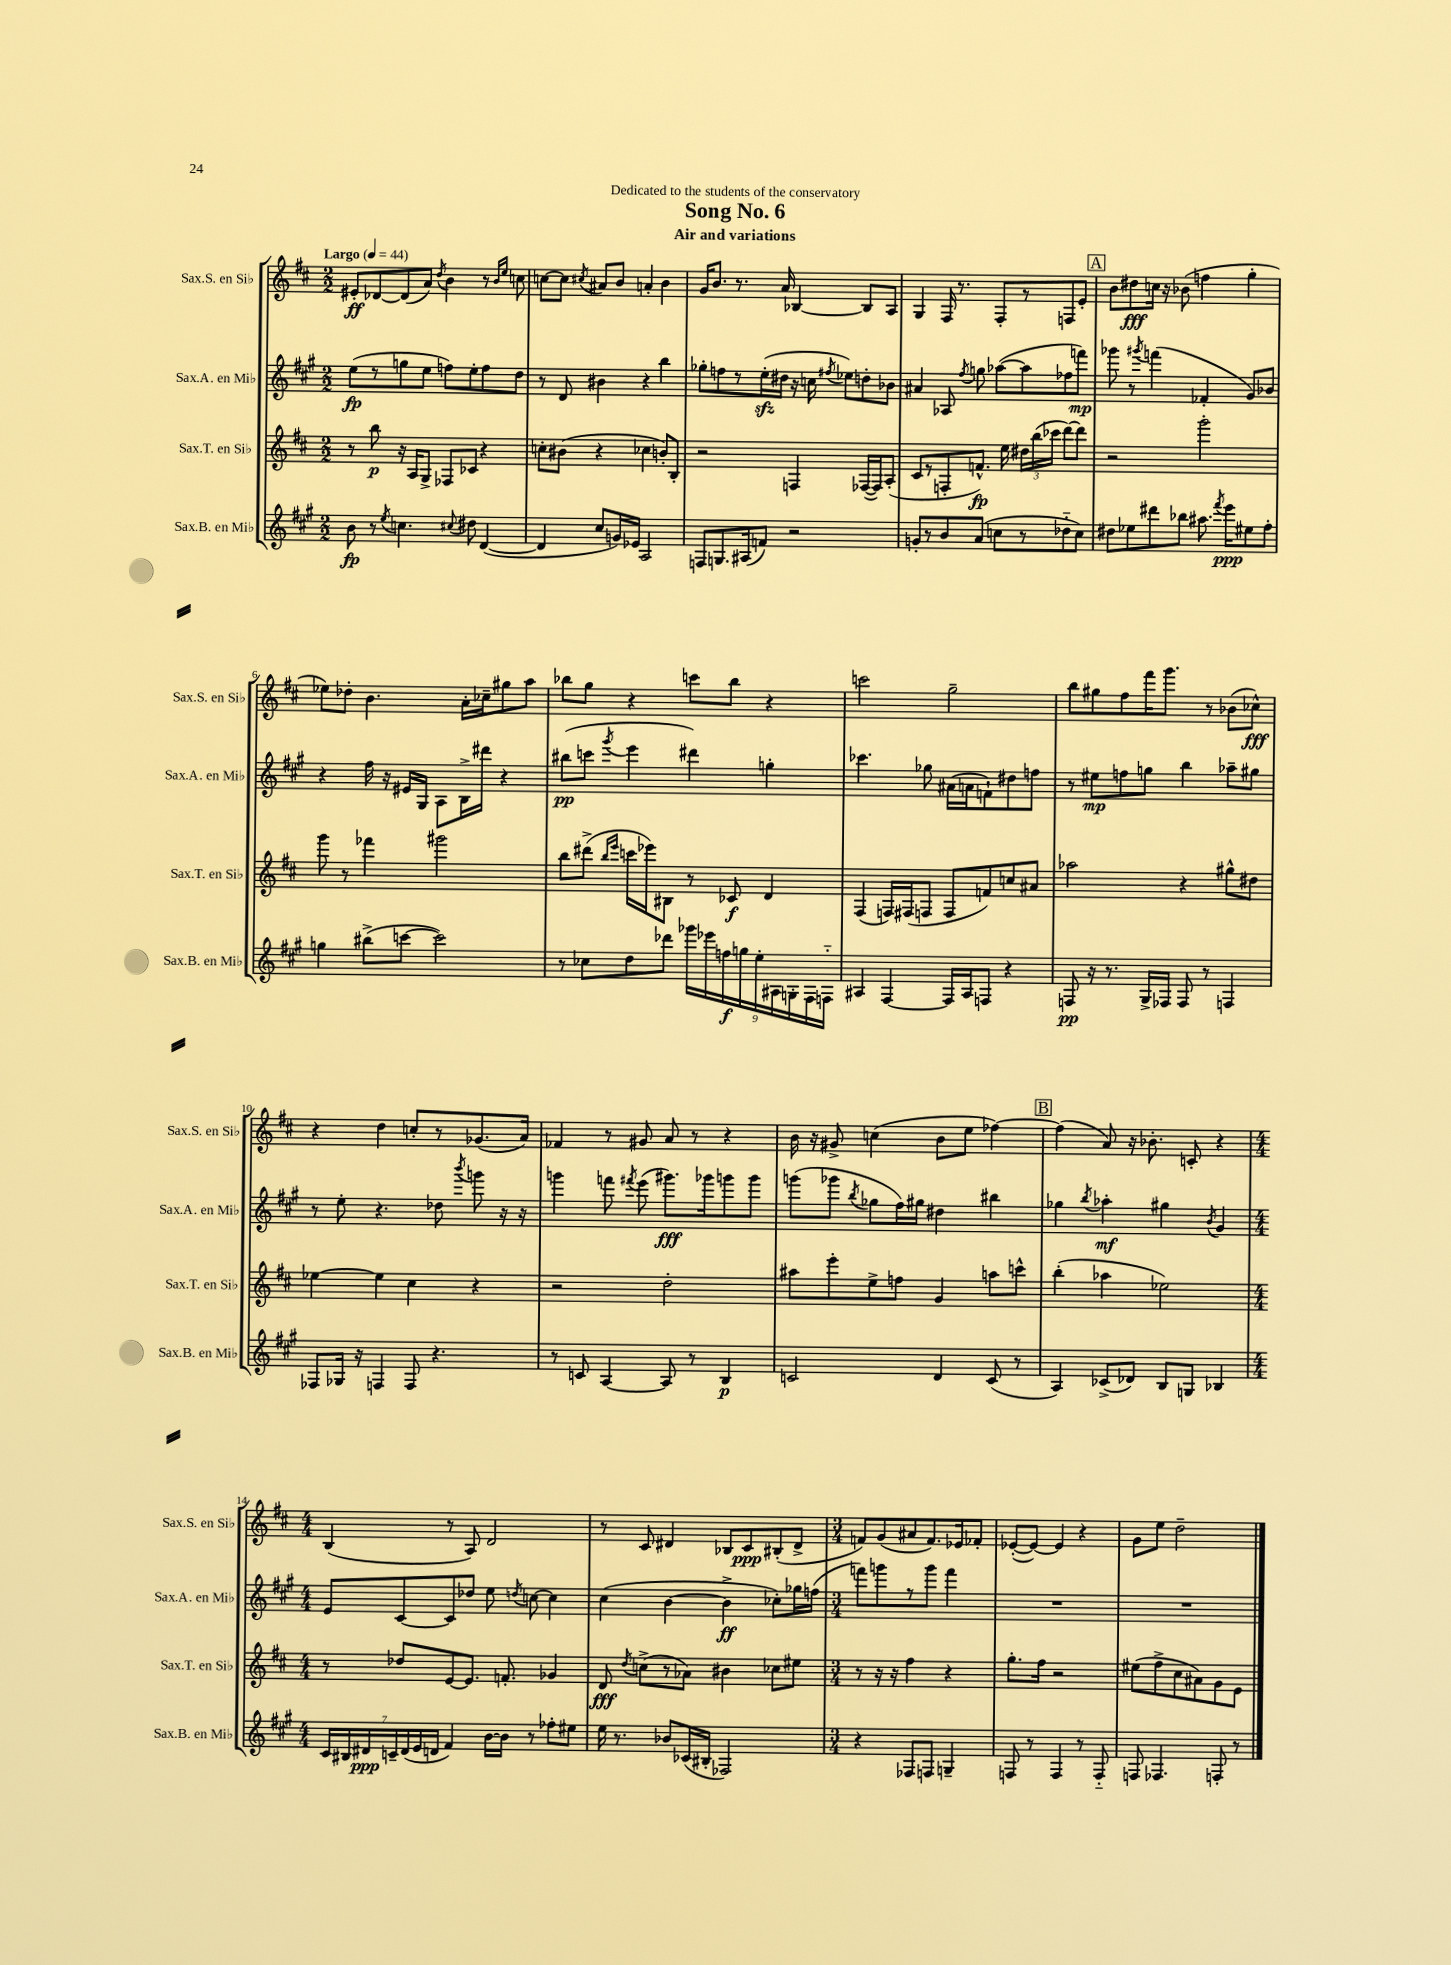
\header { title = "Song No. 6" subtitle = "Air and variations" dedication = "Dedicated to the students of the conservatory" }
<<
\new StaffGroup <<
\new Staff = "s0" \with { instrumentName = "Sax.S. en Sib" shortInstrumentName = "Sax.S. en Sib" } {
    \clef treble \key d \major \numericTimeSignature \time 2/2 \tempo "Largo" 4 = 44
    \autoBeamOff eis'8[-.\ff des'8~ des'8( a'8]) \acciaccatura { d''8 } b'4 r8 \grace { b'16[ e''16] } c''8 |
    c''8[~ c''8] \acciaccatura { cis''8 } ais'8[ b'8] a'4-. b'4 |
    g'16[ b'8.] r8. a'16 bes4~ bes8[ a8] |
    g4 fis16 r8. fis8[-. r8 f8 e'8]-. |
    \mark \markup { \box "A" } b'8[ dis''8\fff c''16] r16 bes'8( f''4 g''4-. |
    ees''8[) des''8]-. b'4. a'16[-. ces''16-- gis''8 a''8] |
    bes''8[ g''8] r4 c'''8[ bes''8] r4 |
    c'''2 g''2-- |
    b''8[ gis''8 fis''8 fis'''16 g'''8.] r8 bes'8[( ces''8]-^\fff) |
    r4 d''4 c''8[-. r8 ges'8.( a'16]) |
    fes'4 r8 gis'8 a'8 r8 r4 |
    b'16 r16 gis'8-> c''4( b'8[ e''8] fes''4~) |
    \mark \markup { \box "B" } fes''4( a'8) r16 bes'8.-. c'8-. r4 |
    \numericTimeSignature \time 4/4 b4( r8 a8) d'2 |
    r8 cis'8 dis'4 bes8[ cis'8\ppp bis8-.( dis'8]-> |
    \numericTimeSignature \time 3/4 f'8[) g'8( ais'8 f'8.) ees'16 fes'8]-. |
    ees'8[~-.( ees'8]~) ees'4 r4 |
    g'8[ e''8] d''2-- \bar "|." |
}
\new Staff = "s1" \with { instrumentName = "Sax.A. en Mib" shortInstrumentName = "Sax.A. en Mib" } {
    \clef treble \key a \major \numericTimeSignature \time 2/2
    \autoBeamOff e''8[\fp( r8 g''8 e''8] f''8[) e''8-. f''8 d''8] |
    r8 d'8 bis'4 r4 b''4 |
    ges''8[-. f''8 r8 e''16-.\sfz( dis''16] r16 c''16 \acciaccatura { fis''8 } ees''8[) d''8-. bes'8] |
    ais'4 aes8 \acciaccatura { fis''8 } g''8 aes''8[~( aes''8 fes''8 f'''8]\mp) |
    \mark \markup { \box "A" } ges'''8 r8 \acciaccatura { gis'''8 } f'''4( fes'4-. gis'8[) bes'8] |
    r4 fis''16 r16 eis'16[ gis16] a8[ b16-> dis'''16] r4 |
    bis''8[\pp( c'''8] \acciaccatura { gis'''8 } e'''4 dis'''4) g''4-. |
    ces'''4. ges''8 ais'16[( a'16 f'8-!) dis''8 f''8] |
    r8 eis''8[\mp f''8 g''8] b''4 aes''8[-- gis''8] |
    r8 e''8-. r4. des''8 \acciaccatura { b'''8 } g'''8 r16 r16 |
    g'''4 f'''8 \acciaccatura { fis'''8 } e'''8( gis'''8.[\fff) ges'''16 g'''8 g'''8] |
    g'''8[( ges'''8] \acciaccatura { b''8 } ges''8[ fis''16) gis''16] dis''4 bis''4 |
    \mark \markup { \box "B" } ges''4 \acciaccatura { b''8 } aes''4-.\mf gis''4 \acciaccatura { b'8 } gis'4 |
    \numericTimeSignature \time 4/4 e'8[ cis'8~ cis'8 des''8] e''8 \acciaccatura { d''8 } c''8~ c''4 |
    cis''4( b'4~ b'4->\ff ces''8[-.) ges''16 f''16]( |
    \numericTimeSignature \time 3/4 f'''8[) g'''8 r8 g'''8] f'''4 |
    R2. |
    R2. \bar "|." |
}
\new Staff = "s2" \with { instrumentName = "Sax.T. en Sib" shortInstrumentName = "Sax.T. en Sib" } {
    \clef treble \key d \major \numericTimeSignature \time 2/2
    \autoBeamOff r8 b''8\p r16 a16[ g8]-> fes8[ ces'8] r4 |
    c''8[-. bis'8]( r4 ces''4 b'8[-.) b8]-. |
    r2 f4 fes16[~( fes16) a8]-.( |
    cis'8[ r8 f8-. f'8.]-^\fp) e''16 \tuplet 3/2 { dis''16[ b''16( ces'''16] } d'''8[~) d'''8] |
    \mark \markup { \box "A" } r2 g'''2-. |
    g'''8 r8 fes'''4 gis'''2 |
    b''8[ dis'''8]->( \grace { b''16[ e'''16] } c'''16[ ees'''16) bis8] r8 ces'8\f d'4 |
    fis4( f16[) fis16( f8] f8[ f'8) c''8 ais'8] |
    aes''2 r4 gis''8[-^ dis''8] |
    ees''4~ ees''4 cis''4 r4 |
    r2 d''2-. |
    ais''8[ e'''8-. e''8-> f''8] g'4 a''8[ c'''8]-^ |
    \mark \markup { \box "B" } b''4-.( aes''4 ees''2) |
    \numericTimeSignature \time 4/4 r8 des''8[ e'8~ e'8.] f'8.-. ges'4 |
    d'8\fff \acciaccatura { d''8 } c''8[->( r8 aes'8]) bis'4 ces''8[ eis''8] |
    \numericTimeSignature \time 3/4 r8 r16 r16 fis''4 r4 |
    g''8.[-. fis''16] r2 |
    eis''8[( fis''8-> cis''8 ais'8) g'8 e'8] \bar "|." |
}
\new Staff = "s3" \with { instrumentName = "Sax.B. en Mib" shortInstrumentName = "Sax.B. en Mib" } {
    \clef treble \key a \major \numericTimeSignature \time 2/2
    \autoBeamOff b'8\fp r8 \acciaccatura { e''8 } c''4. \appoggiatura { cis''8 } dis''8 d'4~( |
    d'4 cis''8[ g'16) ees'16] a2 |
    f8[ g8. ais16( f'8]) r2 |
    g'8[-. r8 b'8 a'8]( c''8[ r8 des''8-_ c''8]) |
    \mark \markup { \box "A" } dis''8[ ees''8 dis'''8 bes''8] ais''8. \acciaccatura { fis'''8 } e'''16[\ppp eis''8 fis''8]-. |
    g''4 bis''8[->( c'''8]~ c'''2) |
    r8 ces''8[ d''8 des'''8] \tuplet 9/8 { ges'''16[ ees'''16 f''16\f g''16 e''16-. ais16 g16-. fis16 f16]-_ } |
    ais4 fis4~ fis16[ ais16 f8] r4 |
    f8\pp r16 r8. gis16[-> fes16] fes8 r8 f4 |
    fes8[ ges16] r16 f4 f8 r4. |
    r8 c'8 a4~ a8 r8 b4\p |
    c'2 d'4 c'8( r8 |
    \mark \markup { \box "B" } a4) ces'8[->( des'8]) b8[ g8] bes4 |
    \numericTimeSignature \time 4/4 \tuplet 7/4 { cis'16[ bis16 dis'16\ppp c'16-- dis'16( e'16 d'16] } fis'4) b'16[~ b'16] r8 fes''8[-. eis''8] |
    e''16 r8. bes'8[ ces'16( bis16]-. fes2) |
    \numericTimeSignature \time 3/4 r4 fes8[ f8] g4-- |
    f8 r8 f4 r8 f8-_ |
    f8 fes4. f8-. r8 \bar "|." |
}
>>
>>
